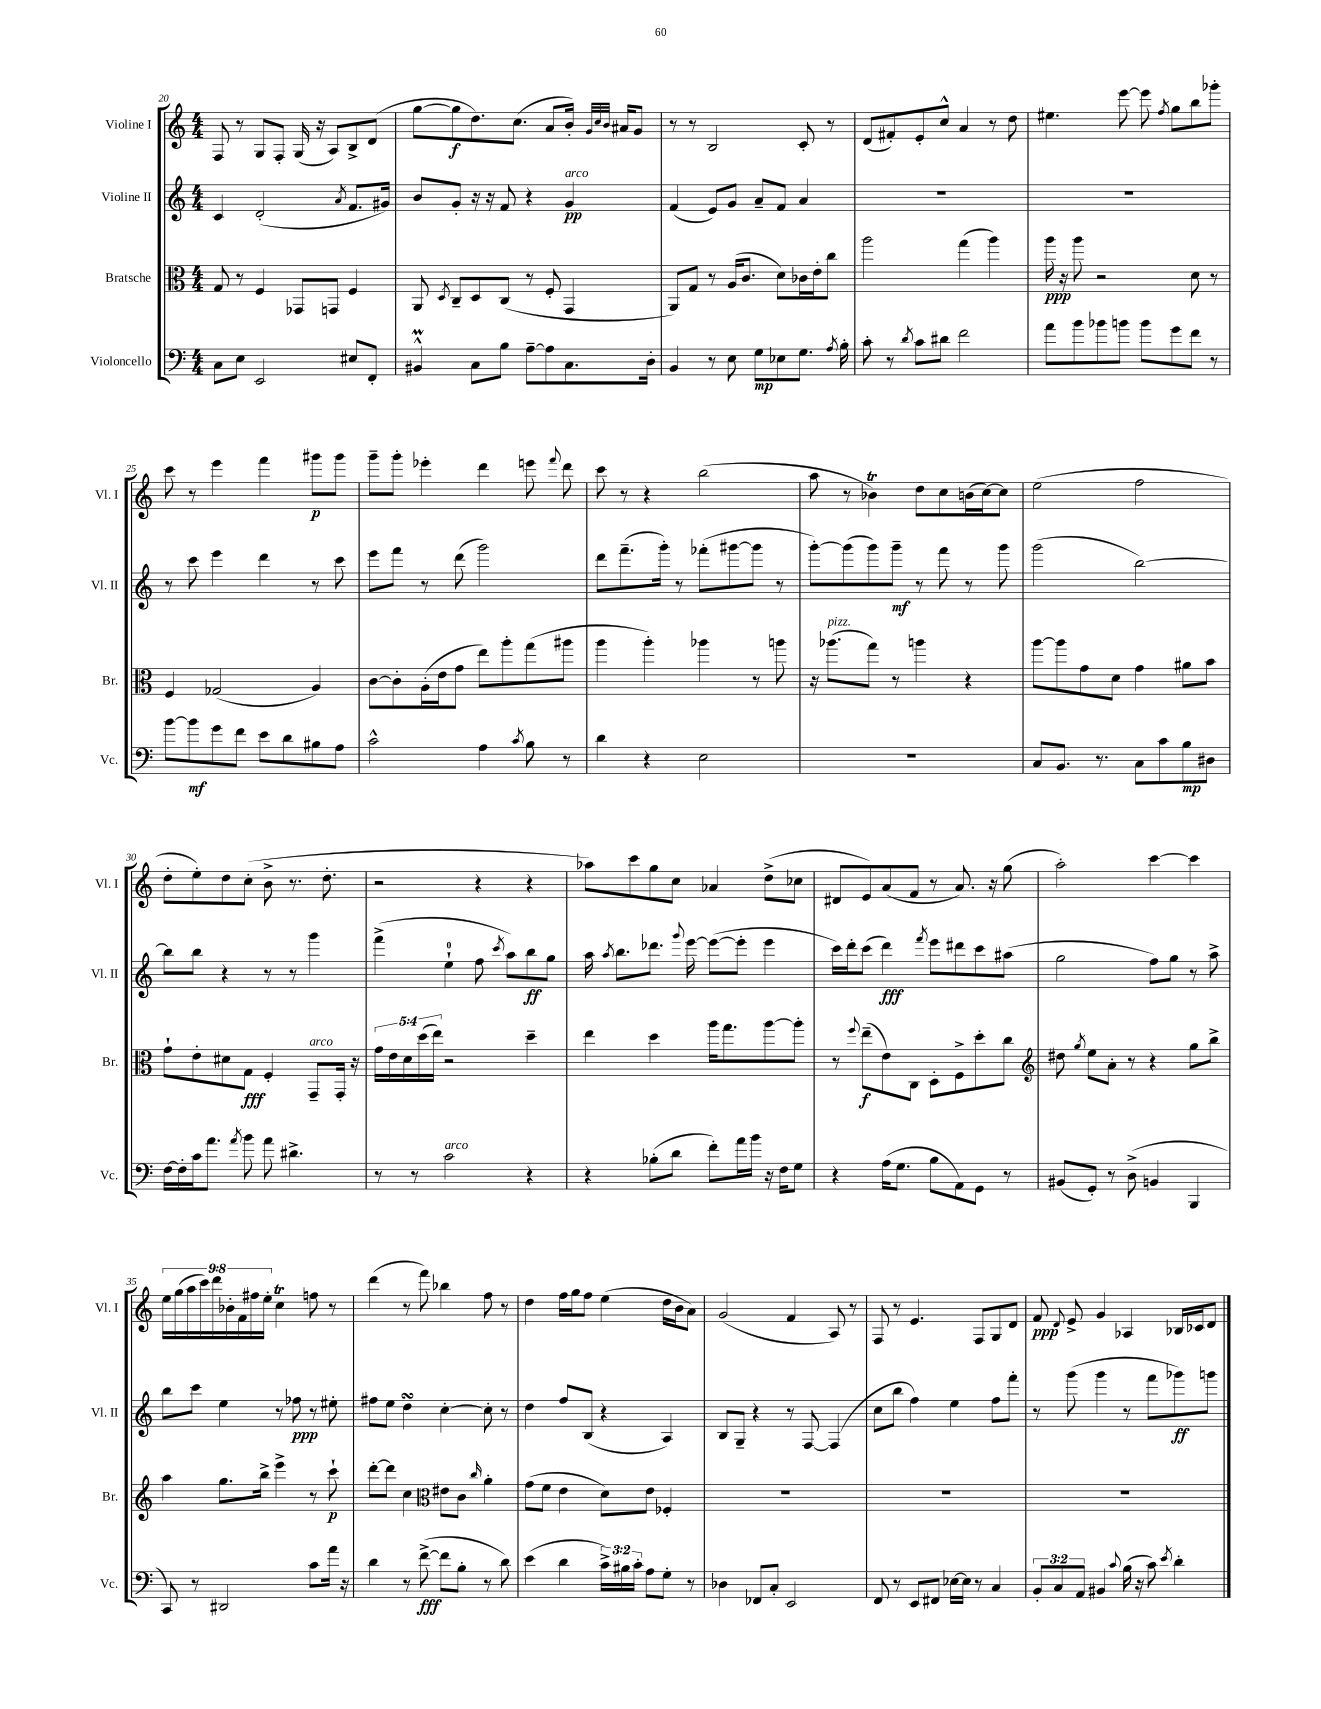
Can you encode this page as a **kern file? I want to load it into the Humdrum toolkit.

**kern	**kern	**kern	**kern
*staff4	*staff3	*staff2	*staff1
*clefF4	*clefC3	*clefG2	*clefG2
*k[]	*k[]	*k[]	*k[]
*M4/4	*M4/4	*M4/4	*M4/4
8C	8G	4c	8F
8E	8r	.	8r
2EE	4F	(2d'	8G
.	.	.	8F'
.	8GG-	.	(16G
.	.	.	16r
.	8GG	.	8A)
.	.	8qa	.
8E#	4F	8.f	8B^
8FF'	.	.	(8d
.	.	16g#)	.
=	=	=	=
4BB#^^	8AA	8b	[8gg
.	8qD	.	.
.	8C~	8g'	8gg]
8C	8D	16r	8.dd)
.	.	16r	.
8B	(8C	8f	.
.	.	.	(8.cc
[8A~	8r	4r	.
8A]	8F'	.	8a
8.C	4GG	4g	16b')
.	.	.	32qqg
.	.	.	32qqcc
.	.	.	32qqb
.	.	.	16a#
.	.	.	8g
16D'	.	.	.
=	=	=	=
4BB	8AA)	(4f	8r
.	8G	.	8r
8r	8r	8e)	2B
8E	(16A	8g	.
.	8.c	.	.
8G	.	8a~	.
8E-	8d)	8f	.
8.G	16c-	4a	8c'
.	16e'	.	.
.	8cc	.	8r
8qA	.	.	.
16B'	.	.	.
=	=	=	=
8c'	2aa	1r	(8d
8r	.	.	8f#')
8qd	.	.	.
8c	.	.	8e'
8d#	.	.	8cc^^
2f	(4gg	.	4a
.	4aa)	.	8r
.	.	.	8dd
=	=	=	=
8a	16aa	1r	4.ee#
.	16r	.	.
8b	8aa	.	.
8b-	2r	.	.
8b	.	.	[8eee
8b	.	.	8eee]
.	.	.	8qff
8g	.	.	8gg
8f	8d	.	8bb
8r	8r	.	8ggg-'
=	=	=	=
[8b	4F	8r	8ccc
8b]	.	8ccc	8r
8g	(2G-	4eee	4eee
8f	.	.	.
8e	.	4ddd	4fff
8d	.	.	.
8B#	4A)	8r	8ggg#
8A	.	8ccc	8ggg#
=	=	=	=
2c^^	[8c	8eee	8ggg~
.	8c']	8fff	8ggg'
.	(16A'	8r	4eee-'
.	16e	.	.
.	8g	(8ddd	.
4A	8ee)	2ggg)	4ddd
.	8aa'	.	.
8qc	.	.	.
8B	(8gg	.	8eee
.	.	.	8qqfff
8r	8aa#	.	8ddd
=	=	=	=
4d	4aa	8ddd	8ccc
.	.	(8.fff~	8r
4r	4aa')	.	4r
.	.	16ggg')	.
.	.	8r	.
2E	4aa-	(8fff-'	(2bb
.	.	[8ggg#	.
.	8r	8ggg#]	.
.	8aa	8r	.
=	=	=	=
1r	16r	[8ggg')	8aa
.	(8.aa-	.	.
.	.	(8ggg]	8r
.	8gg)	8ggg)	4b-)
.	8r	8ggg~	.
.	4aa	8r	8dd
.	.	8fff	8cc
.	4r	8r	(16b
.	.	.	[16cc)
.	.	8ggg	8cc]
=	=	=	=
8C	[8aa	(2ggg	(2ee
8.BB	8aa]	.	.
.	8g	.	.
8.r	.	.	.
.	8d	.	.
8C	4g	[2bb)	2ff
8c	.	.	.
8B	8a#	.	.
8D#	8b	.	.
=	=	=	=
[16F	8g`	8bb]	8dd'
16F']	.	.	.
16c	8e'	8bb	8ee')
8.a	.	.	.
.	8d#	4r	8dd
8qa	.	.	.
8b	8G	.	(8cc'
8a	4F'	8r	8b^
4.d#^	.	8r	8.r
.	8GG~	4ggg	.
.	.	.	8.dd'
.	16GG'	.	.
.	16r	.	.
=	=	=	=
8r	20g	(4fff^	2r
.	20e	.	.
.	20d	.	.
8r	.	.	.
.	(20dd	.	.
.	20ee)	.	.
2c	2r	4ee`	.
.	.	8ff	4r
.	.	8qccc	.
.	.	8aa)	.
4r	4dd~	8bb	4r
.	.	8gg	.
=	=	=	=
4r	4ee	16aa	8aa-)
.	.	8qaa	.
.	.	8.bb	.
.	.	.	8ccc
(8B-'	4dd	8.ddd-	8gg
8d	.	.	8cc
.	.	8qqggg	.
.	.	[16eee	.
8f')	16aa	(8eee_	4a-
.	8.gg	.	.
16a	.	8eee']	.
16b	.	.	.
16r	[8aa	4eee	(8dd^
16F	.	.	.
8G	8aa']	.	8cc-
=	=	=	=
4r	8r	16ccc)	8d#
.	.	16ddd'	.
.	8qqff	.	.
.	(8ee~	(8ccc	8e)
(16A	8e)	4ddd)	(8a
8.G	.	.	.
.	8C	.	8f
.	.	8qfff	.
8B	8D'	8eee	8r
8AA)	8F^	8ddd#	8.a)
8GG	8dd'	8ccc	.
.	.	.	16r
8r	8cc	(8aa#	(8gg
=	=	=	=
*	*clefG2	*	*
(8BB#	8dd#	2gg	2aa')
.	8qgg	.	.
8GG')	8ee	.	.
8r	8a'	.	.
(8D^	8r	.	.
4BB	4r	8ff)	[4ccc
.	.	8gg	.
4BBB	8gg	8r	4ccc]
.	8bb^	8aa^	.
=	=	=	=
8CC)	4aa	8bb	18ee
.	.	.	(18gg
.	.	.	18aa
8r	.	8ccc	.
.	.	.	18ccc)
.	.	.	18ddd
2DD#	8.gg	4ee	.
.	.	.	18b-'
.	.	.	18f
.	.	.	18ff#
.	16bb^	.	.
.	.	.	18ee'
.	4eee^	8r	4cc
.	.	8ff-	.
8c	8r	8r	8ff
16a	8ccc`	8ee#'	8r
16r	.	.	.
=	=	=	=
4d	[8ddd'	8ff#	(4ddd
.	8ddd]	8ee	.
8r	4cc	4dd	8r
([8f^	.	.	8fff)
*	*clefC3	*	*
8f]	8e#	[4cc'	4bb-
8B'	8c	.	.
.	16qqcc	.	.
8r	4a'	8cc']	8ff
8d)	.	8r	8r
=	=	=	=
(4e	(8g	4dd	4dd
.	8f	.	.
4d	4e	8ff	16ff
.	.	.	16gg
.	.	(8B	8ff
24c^)	8d)	4r	(4ee
24B#	.	.	.
24c'	.	.	.
8A	8e	.	.
8G'	4F-'	4A)	16dd
.	.	.	16b
8r	.	.	8a)
=	=	=	=
4D-	1r	8B	(2g
.	.	8G~	.
8FF-	.	4r	.
8C'	.	.	.
2EE	.	8r	4f
.	.	[8F	.
.	.	(4F]	8A)
.	.	.	8r
=	=	=	=
8FF	1r	8cc	8F
8r	.	8bb	8r
8EE	.	4ff)	4.e
8FF#	.	.	.
[16E-	.	4ee	.
16E-]	.	.	.
8r	.	.	8F
4C	.	8ff	8G
.	.	8fff'	8d
=	=	=	=
12BB'	1r	8r	8f
12C	.	.	.
.	.	.	8qqd
.	.	(8ggg	8e^
12AA	.	.	.
4BB#	.	4ggg	4g
8qqc	.	.	.
(16B	.	8r	4A-
16r	.	.	.
8c)	.	8fff	.
8qe	.	.	.
4d'	.	8ggg-)	16B-
.	.	.	16c-
.	.	8ggg	8d
==	==	==	==
*-	*-	*-	*-
